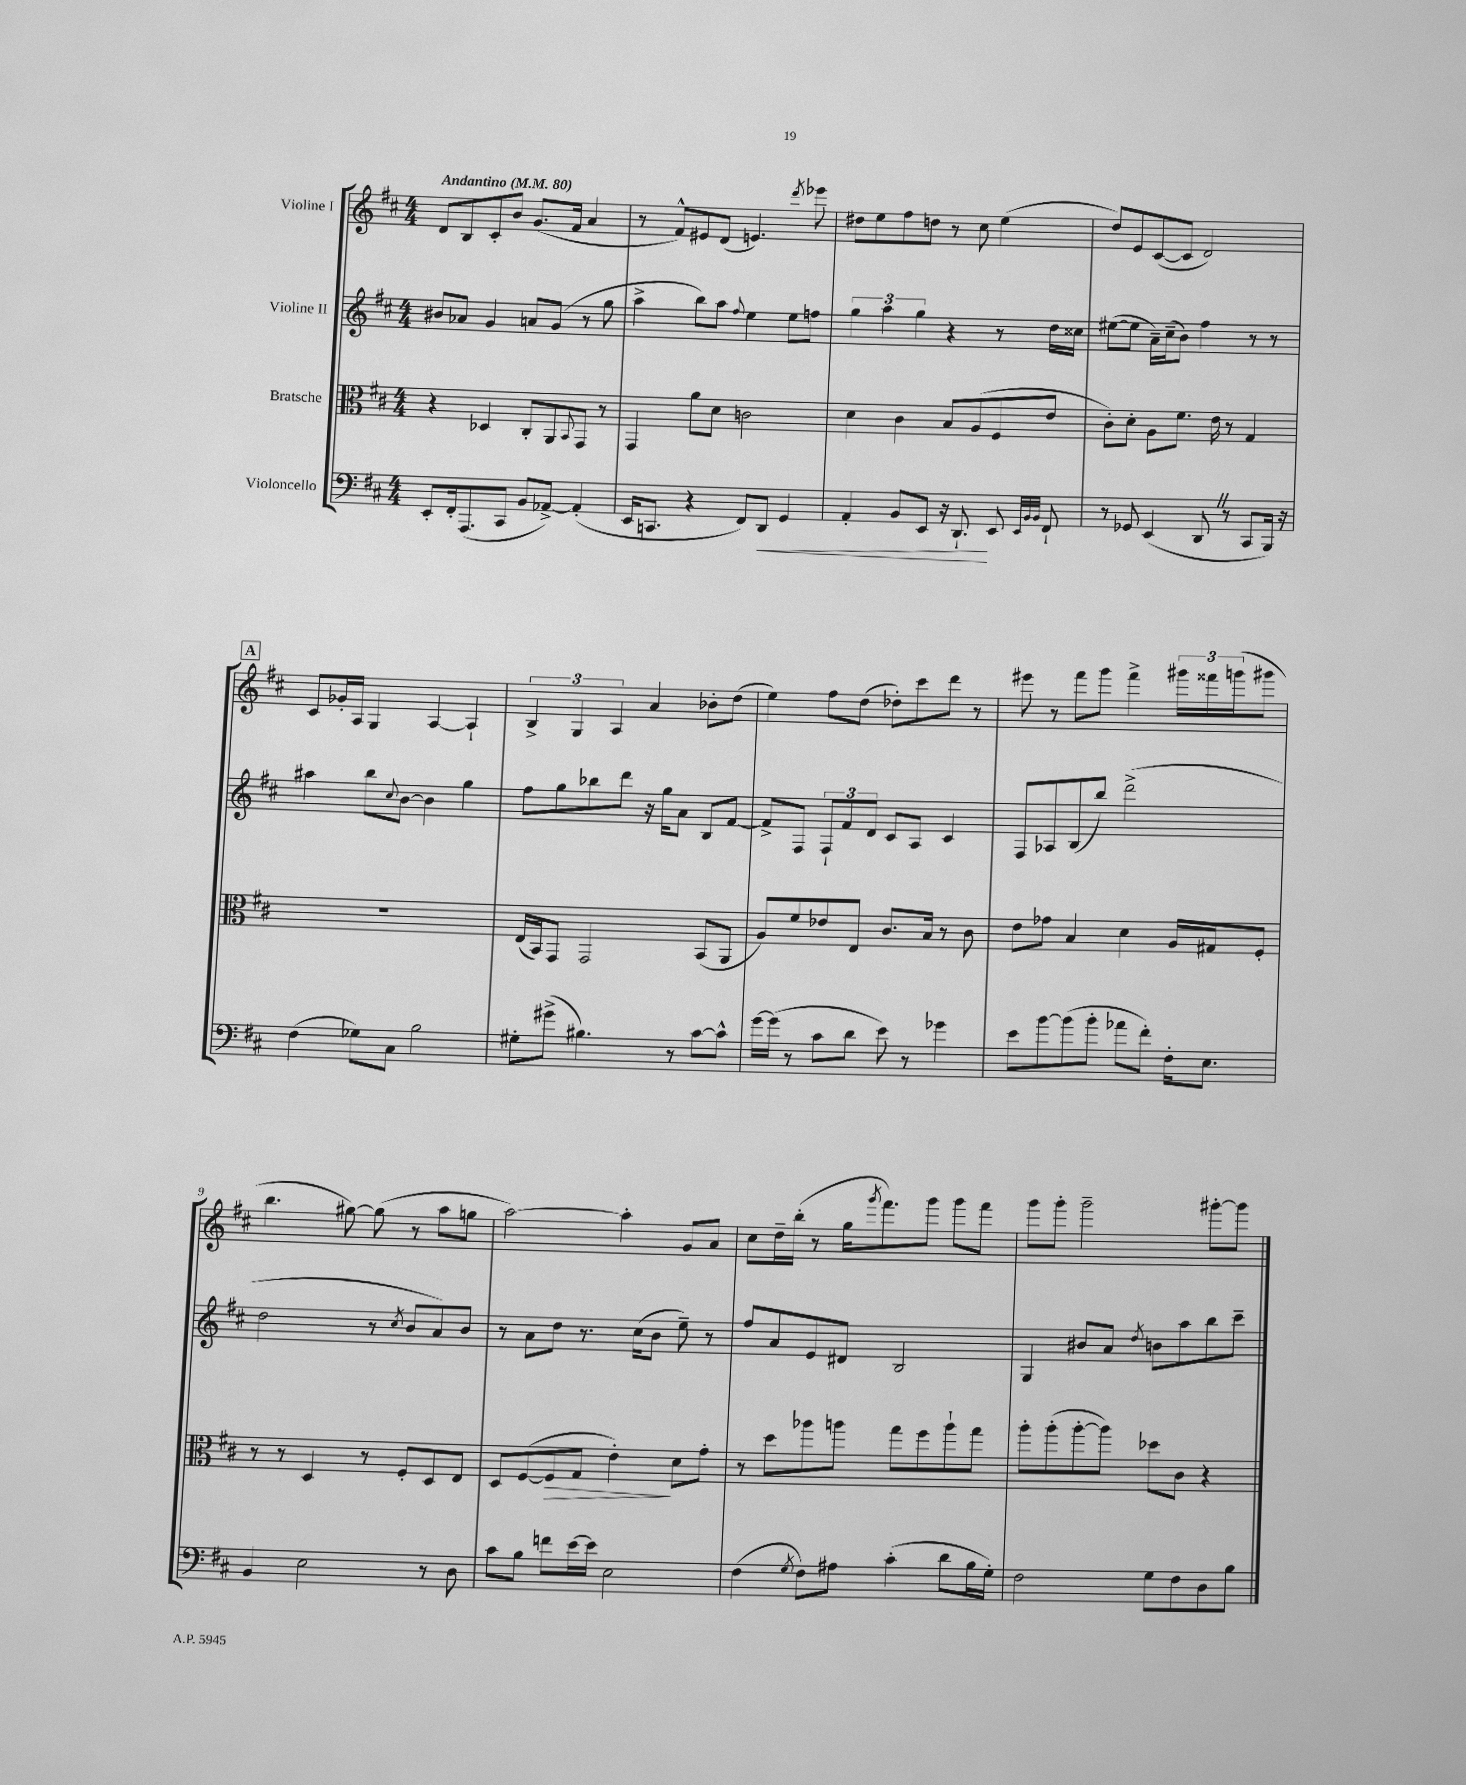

**kern	**kern	**kern	**kern
*staff4	*staff3	*staff2	*staff1
*clefF4	*clefC3	*clefG2	*clefG2
*k[f#c#]	*k[f#c#]	*k[f#c#]	*k[f#c#]
*M4/4	*M4/4	*M4/4	*M4/4
*MM80	*MM80	*MM80	*MM80
8EE'	4r	8b#	8d
16FF#'	.	8a-	8B
(8.AAA	.	.	.
.	4D-	4g	8c#'
8CC#	.	.	8b
8BB	8C#'	8a	(8.g
[8AA-^)	8AA	(8g	.
.	.	.	16f#
.	8qqBB	.	.
(4AA-']	8GG	8r	4a
.	8r	8gg	.
=	=	=	=
16EE	4GG	4aa^	8r
8.CC	.	.	.
.	.	.	8f#^^)
4r	8a	8bb)	8e#
.	8d	8aa	(8d
.	.	8qqff#	.
8FF#)	2c	4ee	4.e)
8DD	.	.	.
4GG	.	8ee	.
.	.	.	8qddd
.	.	8ff	8eee-
=	=	=	=
4AA'	4d	6gg	8dd#
.	.	.	8ee
.	.	6aa	.
8BB	4c#	.	8ff#
.	.	6gg	.
8EE	.	.	8dd
16r	8B	4r	8r
8.DD`	.	.	.
.	(8A	.	8cc#
8EE	8F#	8r	(4ee
32qqEE	.	.	.
32qqBB	.	.	.
32qqBB	.	.	.
8FF#`	8e	16dd	.
.	.	16cc##	.
=	=	=	=
8r	8c#')	([8ee#	8dd)
8GG-	8d'	8ee#]	8e
(4EE	8A	16a~)	([8c#
.	.	(16cc#~	.
.	8.f#	8b)	8c#]
8DD	.	4ff#	2d)
.	16e	.	.
8r	8r	.	.
8CC#	4G	8r	.
16BBB)	.	8r	.
16r	.	.	.
=	=	=	=
(4F#	1r	4aa#	8c#
.	.	.	16g-'
.	.	.	16A
8G-)	.	8bb	4G
.	.	8qqcc#	.
8C#	.	[8b	.
2B	.	4b]	[4A
.	.	4gg	4A`]
=	=	=	=
8G#'	(16E	8ff#	6B^
.	16BB)	.	.
(8g#^	8GG	8gg	.
.	.	.	6G
4.B#)	2GG	8bb-	.
.	.	.	6A
.	.	8ddd	.
.	.	16r	4a
.	.	16gg	.
8r	.	8a	.
[8c#	(8BB	8B	8b-'
8c#^^]	8AA	[8f#	(8dd
=	=	=	=
[16g	8A)	8f#^]	4ee)
(16g]	.	.	.
8r	8f#	8F#	.
8c#	8e-	12F#`	8ff#
.	.	12f#	.
8d	8E	.	(8dd
.	.	12d	.
8e)	8.c#	8c#	8dd-')
8r	.	8A	8ccc#
.	16B	.	.
4g-	8r	4c#	8ddd
.	8c#	.	8r
=	=	=	=
8e	8e	8F#	8eee#
[8b	8g-	8A-	8r
(8b]	4B	(8B	8fff#
8b'	.	8bb)	8ggg
8a-	4d	(2ddd^	4fff#^
8f#')	.	.	.
16F#'	16A	.	24ggg#
.	.	.	24fff##
8.E	16G#	.	.
.	.	.	(24ggg
.	8F#'	.	8ggg#
=	=	=	=
4BB	8r	2dd	4.bb
.	8r	.	.
2E	4D	.	.
.	.	.	[8gg#)
.	8r	8r	(8gg#]
.	.	8qcc#	.
.	8F#'	8b	8r
8r	8D	8a)	8aa
8D	8E	8b	8gg
=	=	=	=
8c#	8D	8r	[2aa)
8B	([8F#	8a	.
8f	8F#]	8dd	.
[16e	8G	8.r	.
16e]	.	.	.
2E	4e')	.	4aa']
.	.	(16cc#	.
.	.	8b	.
.	8d	8ee~)	8g
.	8g'	8r	8a
=	=	=	=
(4F#	8r	8ff#	8cc#
.	8dd	8a	16dd~
.	.	.	(16bb'
8qG	.	.	.
8F#)	8aa-	8e	8r
8A#	8aa	8d#	16gg
.	.	.	8qggg
.	.	.	8.fff#)
(4c#'	8gg	2B	.
.	8ff#	.	8ggg
8d	8aa`	.	8ggg
16B	8gg	.	8fff#
16G')	.	.	.
=	=	=	=
2F#	8aa'	4G	8ggg
.	(8aa'	.	8ggg'
.	[8aa'	8b#	2ggg~
.	8aa])	8a	.
.	.	8qdd	.
8G	8dd-	8b	.
8F#	8c#	8aa	.
8D	4r	8bb	[8ggg#'
8B	.	8ccc#~	8ggg#]
==	==	==	==
*-	*-	*-	*-
